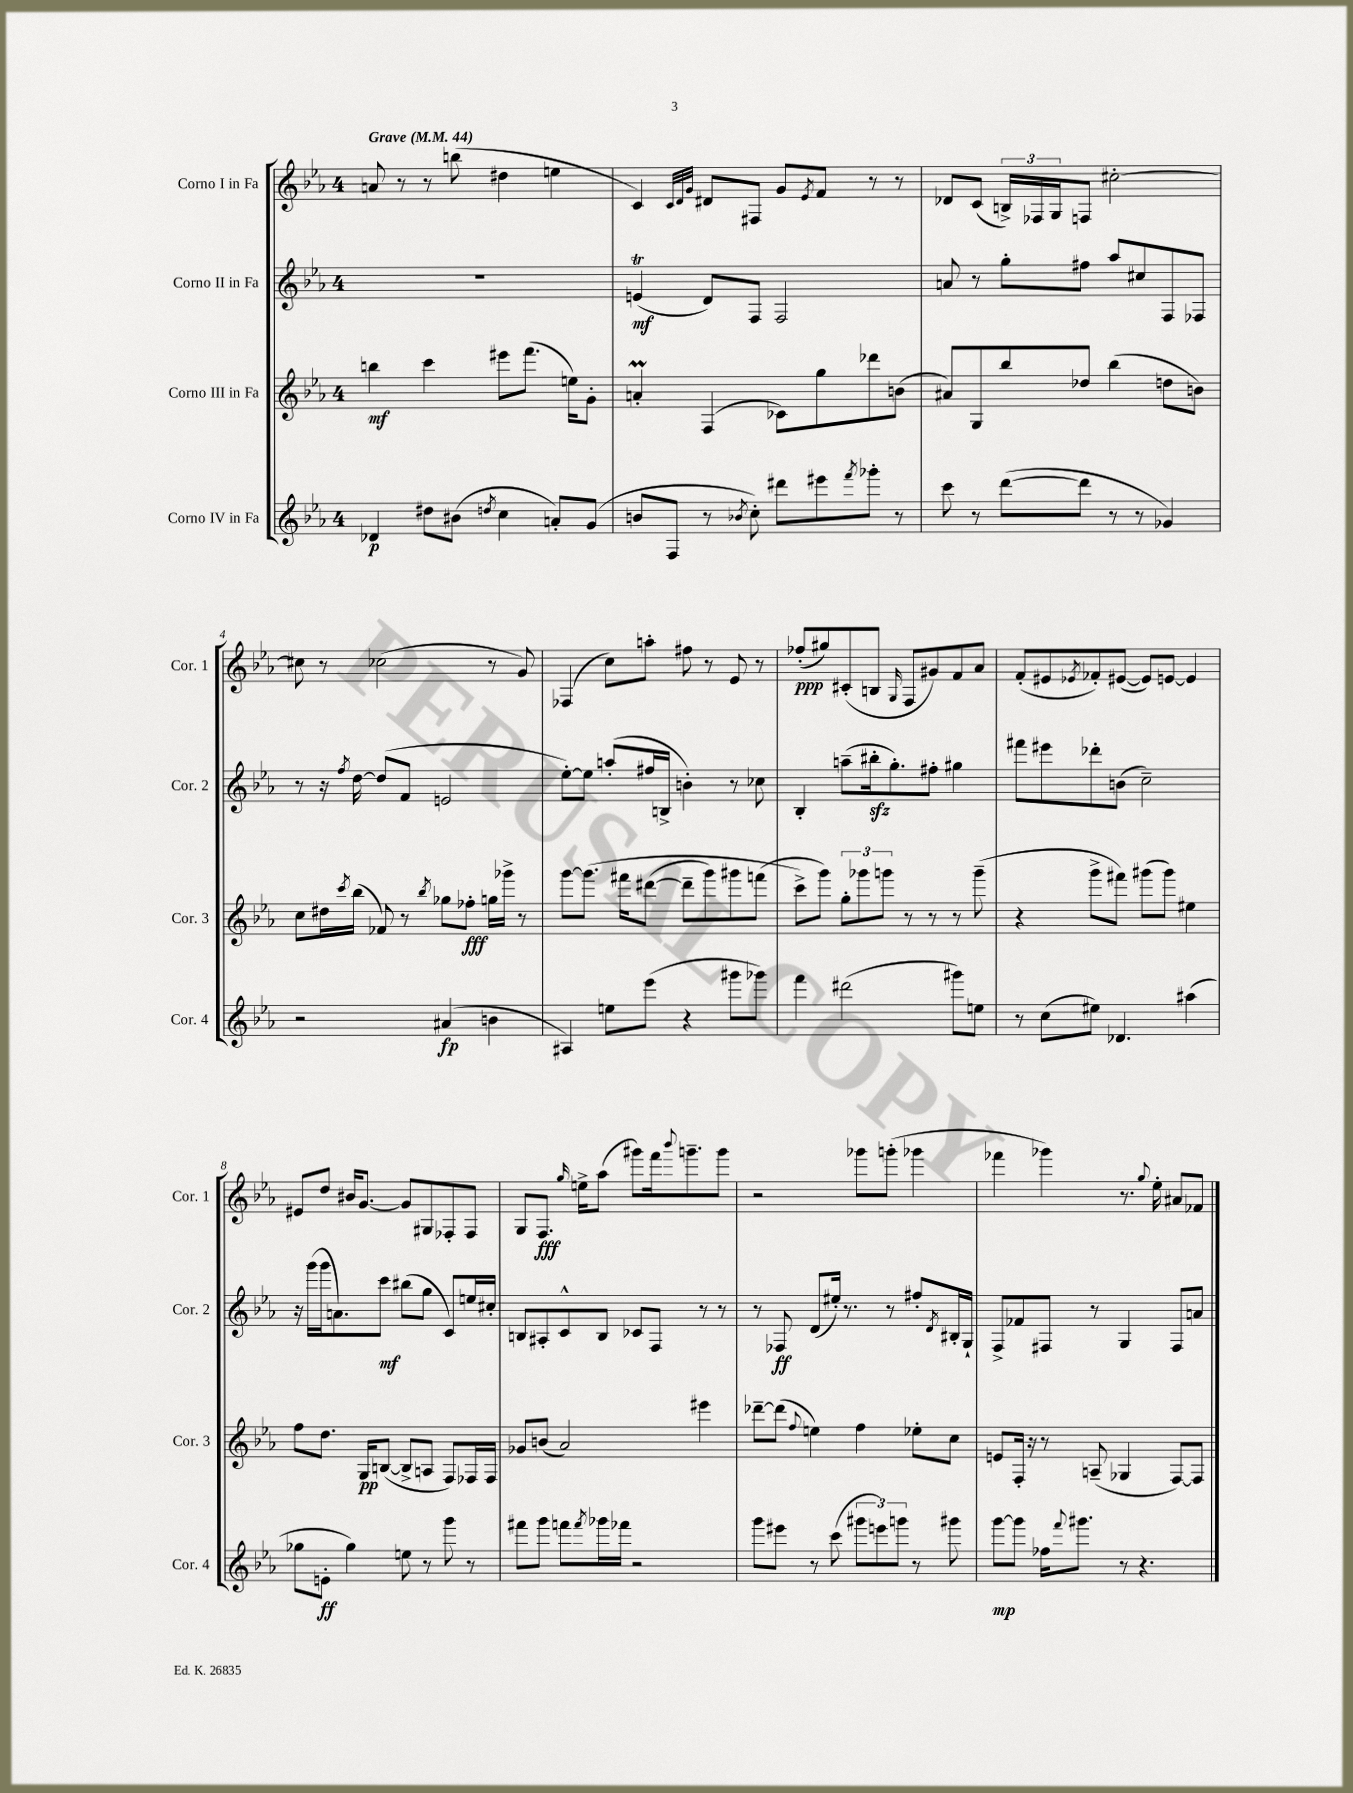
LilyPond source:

<<
\new StaffGroup <<
\new Staff = "s0" \with { instrumentName = "Corno I in Fa" shortInstrumentName = "Cor. 1" } {
    \clef treble \key ees \major \once \override Staff.TimeSignature.style = #'single-digit \time 4/4 \tempo "Grave" 4 = 44
    a'8 r8 r8 b''8( dis''4 e''4 |
    c'4) \grace { c'32 d'32 g'32 } dis'8 fis8 g'8 \acciaccatura { ees'8 } f'8 r8 r8 |
    des'8 c'8( \tuplet 3/2 { b16->) fes16 g16 } f8 cis''2~-. |
    cis''8 r8 ces''2( r8 g'8) |
    fes4( c''8) a''8-. fis''8 r8 ees'8 r8 |
    fes''8-.\ppp( gis''8) cis'8-.( b8 \grace { g16 } f8 gis'8) f'8 aes'8 |
    f'8-.( eis'8 \acciaccatura { ees'8 } fes'8-.) eis'8~( eis'8) e'8~ e'4 |
    eis'8 d''8 bis'16 g'8.~ g'8 gis8 fes8-. fes8 |
    g8 f8.\fff \grace { g''16 } e''16-> aes''8( gis'''8) f'''16 \appoggiatura { bes'''8 } g'''8.-- g'''8 |
    r2 ges'''8 g'''8-.( ges'''4 |
    fes'''4 ges'''4) r8. \appoggiatura { g''8 } ees''16-. ais'8 fes'8 \bar "|." |
}
\new Staff = "s1" \with { instrumentName = "Corno II in Fa" shortInstrumentName = "Cor. 2" } {
    \clef treble \key ees \major \once \override Staff.TimeSignature.style = #'single-digit \time 4/4
    R1 |
    e'4\trill\mf( d'8) f8 f2 |
    a'8 r8 g''8-. fis''8 aes''8 cis''8 f8 fes8 |
    r8 r16 \acciaccatura { f''8 } d''16~ d''8( f'8 e'2 |
    ees''8~-.) ees''8 a''8-.( fis''16 b16-> b'4-.) r8 ces''8 |
    bes4-. a''8--( bis''16-.\sfz g''8.-.) fis''8-. gis''4 |
    fis'''8 eis'''8 des'''8-. b'8( c''2--) |
    r16 g'''16( g'''16 a'8.) c'''8\mf bis''8( g''8 c'8) e''16 cis''16-. |
    b8 ais8-. c'8-^ b8 ces'8 f8 r8 r8 |
    r8 fes8\ff d'8( eis''16-.) r8. r8 fis''8-. \acciaccatura { d'8 } bis16-. g16-! |
    f8-> fes'8 fis8 r8 g4 fis8 a'8 \bar "|." |
}
\new Staff = "s2" \with { instrumentName = "Corno III in Fa" shortInstrumentName = "Cor. 3" } {
    \clef treble \key ees \major \once \override Staff.TimeSignature.style = #'single-digit \time 4/4
    b''4\mf c'''4 eis'''8 f'''8.( e''16) g'8-. |
    a'4-.\prall f4( ces'8) g''8 des'''8 b'8( |
    ais'8) g8 bes''8 des''8 bes''4( d''8 b'8) |
    c''8 dis''16 \acciaccatura { c'''8 } bes''16( fes'8) r8 \acciaccatura { bes''8 } ges''8 fes''8-.\fff g''16 ges'''16-> r8 |
    g'''8~ g'''8.\( fis'''16 dis'''8~( dis'''8-- g'''8) gis'''8 f'''8( |
    c'''8->\) g'''8) \tuplet 3/2 { g''8-. ges'''8 g'''8 } r8 r8 r8 g'''8--( |
    r4 g'''8-> fis'''8) gis'''8( gis'''8) eis''4 |
    f''8 d''8. g16\pp b8~( b8-> a8 f8) fes16 fes16 |
    ges'8 b'8( aes'2) eis'''4 |
    des'''8~-- des'''8( \appoggiatura { f''8 } e''4) f''4 ees''8-. c''8 |
    e'8 f16-. r16 r8 a8--( ges4 f8~) f8 \bar "|." |
}
\new Staff = "s3" \with { instrumentName = "Corno IV in Fa" shortInstrumentName = "Cor. 4" } {
    \clef treble \key ees \major \once \override Staff.TimeSignature.style = #'single-digit \time 4/4
    des'4\p dis''8 bis'8( \acciaccatura { d''8 } c''4 a'8-.) g'8( |
    b'8 f8 r8 \acciaccatura { bes'8 } c''8-.) dis'''8 eis'''8 \acciaccatura { f'''8 } ges'''8-. r8 |
    c'''8 r8 d'''8~( d'''8 r8 r8 ges'4) |
    r2 ais'4\fp( b'4 |
    ais4) e''8 ees'''8( r4 gis'''8 ges'''8) |
    f'''4 dis'''2( gis'''8) e''8 |
    r8 c''8( eis''8) des'4. ais''4( |
    ges''8 e'8-.\ff ges''4) e''8 r8 g'''8 r8 |
    fis'''8 g'''8 f'''8 \acciaccatura { f'''8 } ges'''16 fes'''16 r2 |
    g'''8 eis'''8 r8 c'''8( \tuplet 3/2 { gis'''8 e'''8) g'''8 } r8 gis'''8 |
    g'''8~\mp g'''8 fes''16 \appoggiatura { f'''8 } gis'''8. r8 r4. \bar "|." |
}
>>
>>
